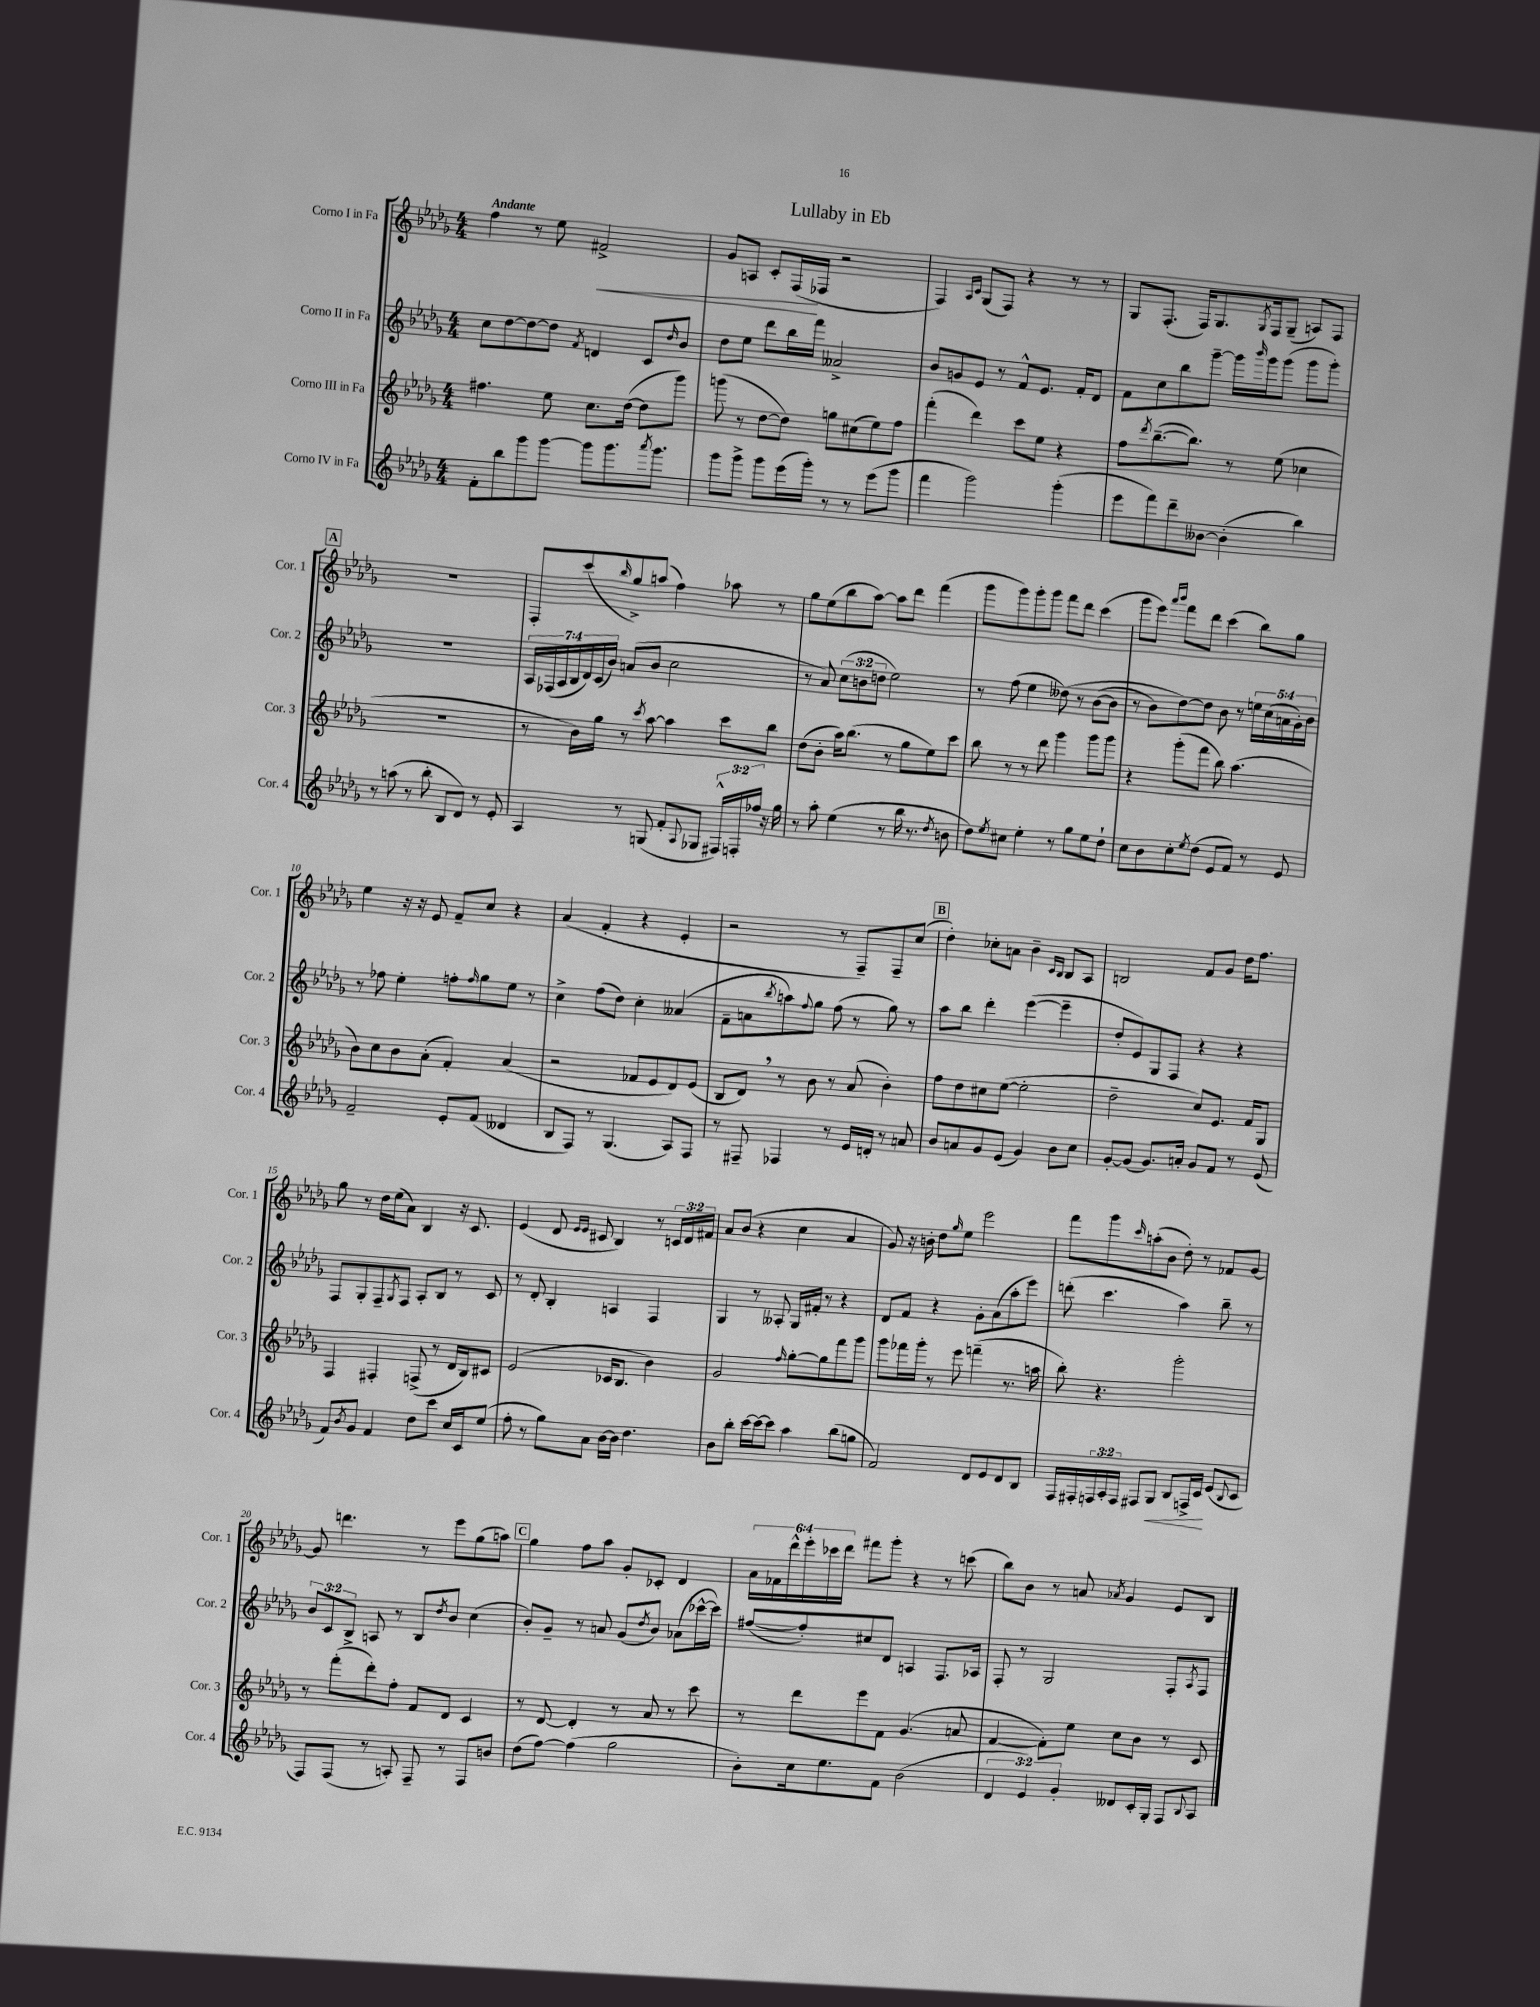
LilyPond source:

\header { title = "Lullaby in Eb" }
<<
\new StaffGroup <<
\new Staff = "s0" \with { instrumentName = "Corno I in Fa" shortInstrumentName = "Cor. 1" } {
    \clef treble \key des \major \numericTimeSignature \time 4/4 \override Staff.TupletNumber.text = #tuplet-number::calc-fraction-text \tempo "Andante"
    f''4 r8 ees''8 fis'2->\< |
    ges'8 a8 c'8-. f16\!( fes16 r2 |
    f4) \grace { aes16 c'16 } ges8( f8) r4 r8 r8 |
    ges8 f8.-.( f16) ges8. \acciaccatura { ges8 } f16 ges8--( a8) f8 |
    \mark \markup { \box "A" } R1 |
    f8-. c'''8( \grace { bes''16 } ges''8->) a''8( f''4) aes''8 r8 |
    ges''8 ees''8( bes''8 aes''8~) aes''8 des'''8 f'''4( |
    ges'''8 ges'''8) ges'''8-. ges'''8 f'''8 des'''8 c'''4( |
    ges'''8 ees'''8) \grace { aes'''16 bes'''16 } f'''8 des'''8 c'''4( bes''8) ges''8 |
    ees''4 r16 r16 ees'8 f'8-- c''8 r4 |
    aes'4( f'4-. r4 ees'4-. |
    r2 r8 f8--) f8-- c''8( |
    \mark \markup { \box "B" } des''4-.) ces''8-. a'8 bes'4-- \grace { c'16 bes16 } bes8 aes8 |
    b2 f'8 ges'8 des''16 f''8. |
    ges''8 r8 des''16 ees''16( aes'8) bes4 r16 c'8. |
    ees'4( des'8 \grace { ees'16 ees'16 } cis'8 bes4) r8 \tuplet 3/2 { c'16 des'16 fis'16 } |
    aes'8 bes'8( r4 c''4 aes'4 |
    ges'8) r16 b'16-. des''8 \grace { ges''16 } ees''8 ees'''2 |
    f'''8 ges'''8 \grace { c'''16 } a''8-.( bes'8 des''8-.) r8 fes'8 ges'8~ |
    ges'8 d'''4. r8 ees'''8 ges''8( a''8) |
    \mark \markup { \box "C" } ges''4 f''8 aes''8 ges'8-. ces'8-. des'4 |
    \tuplet 6/4 { aes'16 fes'16 des'''16-^ ees'''16-. ces'''16 des'''16 } fis'''8 ges'''8-. r4 r8 c'''8( |
    bes''8) bes'8 r8 a'8 \acciaccatura { aes'8 } ges'4 ees'8 bes8 \bar "|." |
}
\new Staff = "s1" \with { instrumentName = "Corno II in Fa" shortInstrumentName = "Cor. 2" } {
    \clef treble \key des \major \numericTimeSignature \time 4/4 \override Staff.TupletNumber.text = #tuplet-number::calc-fraction-text
    c''8 des''8~ des''8~ des''8 \acciaccatura { f'8 } d'4 c'8 \grace { des''16 } bes'8 |
    des''8 ees''8 des'''8 bes''16 f'''16 aeses'2-> |
    bes'8 g'8 ees'8 r8 f'8-^ ees'8. f'16-. des'8 |
    f'8 c''8 bes''8 ges'''8~-- ges'''16 \grace { bes'''16 } ges'''16 ges'''8( ges'''8 ges'''8-.) |
    \mark \markup { \box "A" } R1 |
    \tuplet 7/4 { aes16 fes16( aes16 bes16 des'16) c'16( bes'16) } a'8( bes'8 c''2 |
    r8 aes'8) \tuplet 3/2 { c''8( b'8 d''8 } ees''2) |
    r8 f''8( ees''4 deses''8)\( r8 bes'8~( bes'8 |
    r8 bes'8) des''8~\) des''8 bes'8 r8 \tuplet 5/4 { e''16 c''16( a'16 ges'16-.) bes'16 } |
    r8 fes''8 ees''4-. f''8-. \grace { f''16 } ges''8 ees''8 r8 |
    c''4-> f''8( des''8) c''4-. aeses'4( |
    f'8-- a'8 \acciaccatura { bes''8 } a''8) \appoggiatura { f''8 } ges''8 f''8( r8 ges''8) r8 |
    \mark \markup { \box "B" } aes''8 bes''8 des'''4-. ees'''4~( ees'''4-- |
    des''8-. ees'8) ges8 f8 r4 r4 |
    f8 ges8-. f8-- \acciaccatura { ges8 } f8 aes8-. bes8 r8 c'8 |
    r8 des'8-. bes4-. a4 f4 |
    ges4 r8 aeses8-. ges16 fis'16-. r8 r4 |
    des'8 f'8 r4 ges'8-. aes'8( aes''8-. ees'''8) |
    d'''8-.( c'''4. aes''4) bes''8-- r8 |
    \tuplet 3/2 { bes'8 c'8 bes8-> } a8 r8 bes8 \acciaccatura { des''8 } bes'8 c''4( |
    \mark \markup { \box "C" } bes'8-.) ges'8-- r8 a'8 ges'8( \acciaccatura { des''8 } bes'8) aes'8( ces'''16~-^ ces'''16) |
    fis''8~( fis''8-.) cis''8 des'8 a4 f8. aes16 |
    f8-. r8 ges2 f8-. \acciaccatura { aes8 } f8 \bar "|." |
}
\new Staff = "s2" \with { instrumentName = "Corno III in Fa" shortInstrumentName = "Cor. 3" } {
    \clef treble \key des \major \numericTimeSignature \time 4/4
    fis''4. ees''8 c''8. des''16~( des''8 ges'''8) |
    g'''8( r8 des''8~ des''8) g''8 cis''8( ees''8) f''8 |
    f'''4-.( des'''4) c'''8 ees''8 r4 |
    f''8 \acciaccatura { des'''8 } bes''8.~--( bes''8.) r8 ees''8( ces''4 |
    \mark \markup { \box "A" } R1 |
    r8 bes'16) ges''16 r8 \acciaccatura { c'''8 } aes''8~ aes''4 c'''8 bes''8 |
    des''8( bes'8-. aes''16) bes''8.( r8 ges''8 ees''8) c'''8 |
    bes''8 r8 r8 des'''8 ges'''4 ges'''8 ges'''8 |
    r4 ges'''8-.( f'''8 bes''8) aes''4.( |
    bes'8) c''8 bes'8 aes'8-.( f'4-.) aes'4( |
    r2 fes'8 ees'8 des'8) ees'8( |
    bes8 des'8) \breathe r8 bes'8 r8 aes'8( bes'4-.) |
    \mark \markup { \box "B" } f''8 des''8 cis''8 ees''8~( ees''2-. |
    des''2-- c''8) ees'8. f'16 ges8 |
    f4 fis4-. f8->( r8 des'16 bes16) cis'8 |
    ees'2( ces'16 bes8. bes'4) |
    ges'2 \grace { f''16 } ges''8~-. ges''8 f'''8 ges'''8 |
    ges'''8 fes'''16 ges'''16-. r8 ees'''8 f'''4--( r8. a''16 |
    bes''8-.) r4. ges'''2-. |
    r8 f'''8-.( des'''8-.) f''8-. f'8 des'8 c'4 |
    \mark \markup { \box "C" } r8 des'8~ des'4-. r8 aes'8 r8 c'''8 |
    r8 des'''8 ees'''8 f'8 ges'4.( a'8 |
    f'4~ f'8-.) ees''8 c''8 bes'8 r8 c'8 \bar "|." |
}
\new Staff = "s3" \with { instrumentName = "Corno IV in Fa" shortInstrumentName = "Cor. 4" } {
    \clef treble \key des \major \numericTimeSignature \time 4/4 \override Staff.TupletNumber.text = #tuplet-number::calc-fraction-text
    f'8-. bes''8 ges'''8 ges'''8~ ges'''8 ges'''8. \acciaccatura { aes'''8 } ges'''8. |
    ges'''8 ges'''8-> ges'''8 ees'''16( ges'''16-.) r8 r8 ees'''8( ges'''8 |
    f'''4 ges'''2) ges'''4-.( |
    ees'''8 f'''8) des'''8-- beses'8~ beses'4-.( bes''4) |
    \mark \markup { \box "A" } r8 a''8( r8 bes''8-. bes8 des'8) r8 ees'8-. |
    aes4 r8 g8( f'8-. \appoggiatura { aes8 } ges8 \tuplet 3/2 { fis16-^) f16-. fes''16 } r16 ges''16 |
    r8 aes''8-. ees''4( r8 bes''16 r8. \acciaccatura { des''8 } b'8 |
    des''8) \acciaccatura { ees''8 } cis''8 ees''4-. r8 ges''8 ees''8 des''8-! |
    c''8 bes'8 c''8-. \acciaccatura { ees''8 } des''8( ees'8 f'8) r8 ees'8 |
    f'2-- ees'8-. f'8( deses'4 |
    bes8 f8) r8 ges4.( aes8) f8 |
    r8 fis8-- fes4 r8 ees'16 d'16-. r8 a'8 |
    \mark \markup { \box "B" } bes'8 a'8 ges'8 ees'8( ges'4) bes'8 c''8 |
    ges'8~-. ges'8( ges'8.) a'16-. ges'8 f'8 r8 ees'8( |
    f'8) \acciaccatura { bes'8 } ges'8 f'4 des''8 c'''8 c''16 c'16 ees''8( |
    f''8-. r8 ges''8) aes'8 bes'16~ bes'16 des''4. |
    bes'8 bes''8-. c'''16~ c'''16~ c'''8 aes''4 bes''8( g''8 |
    f'2) des'8 ees'8 des'8 bes8 |
    f16 fis16-. \tuplet 3/2 { f16 aes16-. f16 } fis8 ges8\< bes8 f16-> c'16\! ees'8( \appoggiatura { bes8 } c'8 |
    f8) f8( r8 a8-.) f8-- r8 f8 b'8 |
    \mark \markup { \box "C" } des''8( f''8~) f''4( ges''2 |
    bes'8-.) c''16 ees''8. f'8 bes'2( |
    \tuplet 3/2 { des'4 ees'4) ges'4-. } deses'8 c'16-. ges16-. f8 \appoggiatura { bes8 } aes8 \bar "|." |
}
>>
>>
